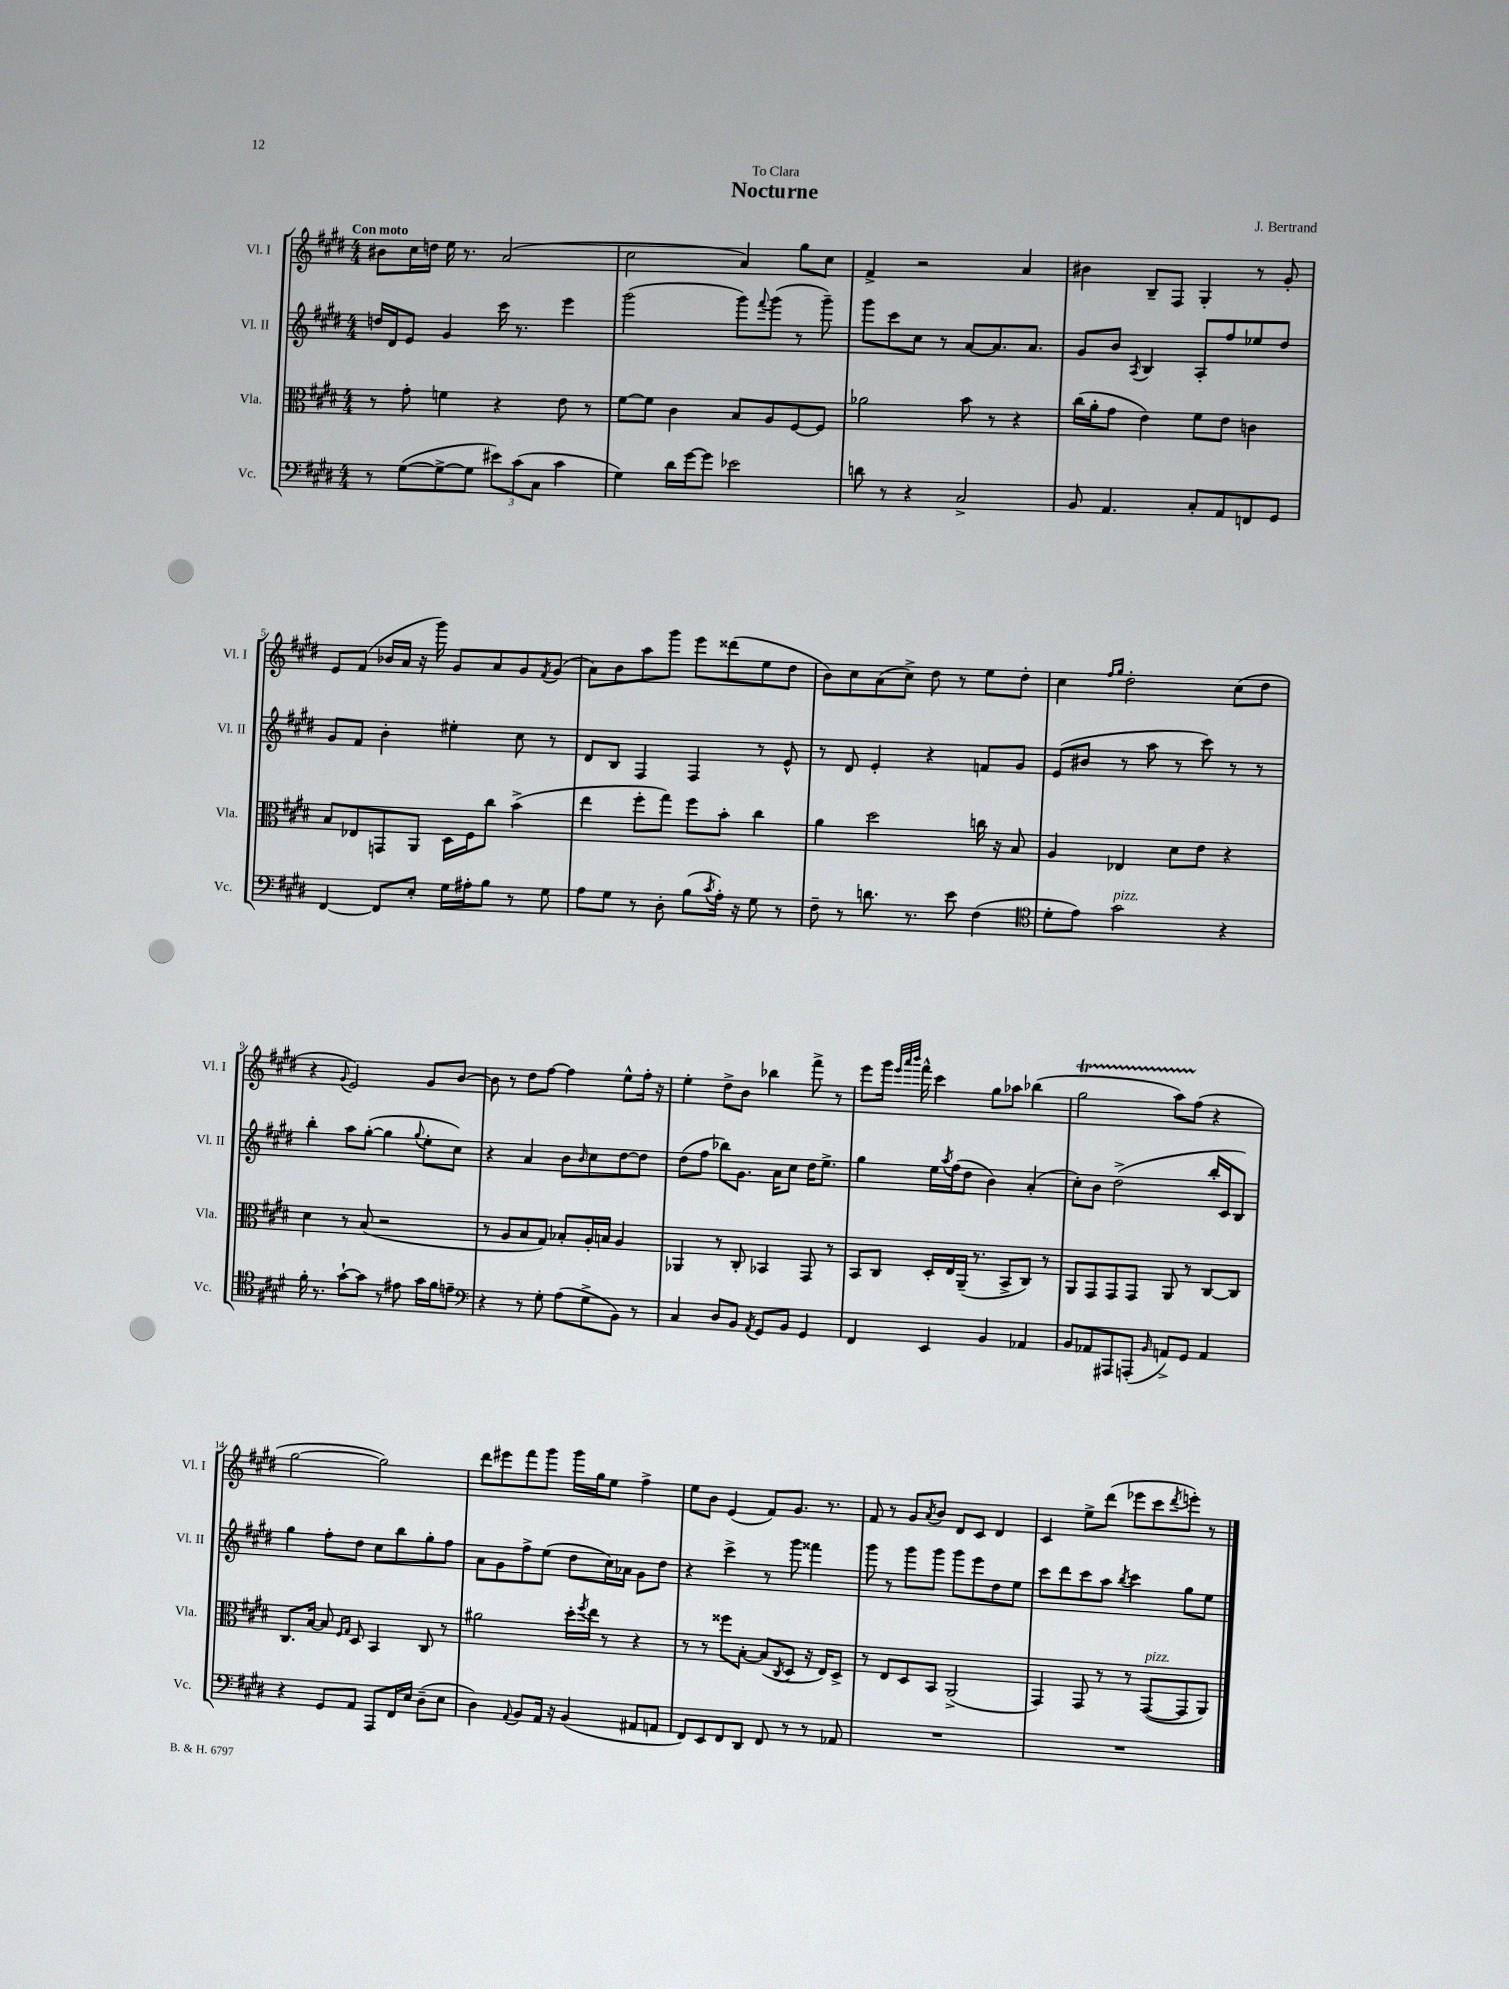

**kern	**kern	**kern	**kern
*staff4	*staff3	*staff2	*staff1
*clefF4	*clefC3	*clefG2	*clefG2
*k[f#c#g#d#]	*k[f#c#g#d#]	*k[f#c#g#d#]	*k[f#c#g#d#]
*M4/4	*M4/4	*M4/4	*M4/4
8r	8r	16dd	8b#
.	.	16d#	.
([8G#	8g#'	8e	16cc#
.	.	.	16dd
8G#^_	4f	4g#	16ee
.	.	.	8.r
8G#]	.	.	.
12e#)	4r	16ccc#	(2a
.	.	8.r	.
(12c#	.	.	.
12C#	.	.	.
4c#	8e	4eee	.
.	8r	.	.
=	=	=	=
4G#)	[8f#	(2ggg#	2cc#
.	8f#]	.	.
16d#	4c#	.	.
[16g#	.	.	.
8g#]	.	.	.
2e-	8B	8ggg#)	4a)
.	.	8qqfff#	.
.	8A	(8ggg#	.
.	[8F#	8r	8gg#
.	8F#]	8ggg#~)	8cc#
=	=	=	=
8d	2a-	8ggg#	4f#^
8r	.	8ccc#	.
4r	.	8cc#	2r
.	.	8r	.
2C#^	8b	[8a	.
.	8r	8.a]	.
.	4r	.	4a
.	.	8.a	.
=	=	=	=
8BB	(16cc#	8g#	4b#
.	16a'	.	.
4.AA	8g#	8b	.
.	.	8qA	.
.	4e)	4B	8B~
.	.	.	8F#
8C#'	8f#	8A'	4G#'
8AA	8e	8ff#	.
8FF	4c	8ee-	8r
8GG#	.	8dd#	8g#'
=	=	=	=
[4FF#	8B	8g#	8e
.	8E-	8f#	(8f#
8FF#]	8GG	4b'	16b-
.	.	.	16a
8E'	8AA	.	16r
.	.	.	16ggg#)
16G#	16D#	4ee#'	8g#
16A#'	16F#	.	.
8B	8cc#	.	8a
8r	(4b^	8cc#	8g#
.	.	.	8qf#
8G#	.	8r	(8g#
=	=	=	=
8A	4ee	8d#	8a)
8G#	.	8B	8b
8r	8ff#'	4F#	8aa
8D#'	8gg#)	.	8ggg#
(8B	8ff#	4F#	8eee
8qc#	.	.	.
16A')	8b'	.	(8ddd##
16r	.	.	.
8G#	4cc#	8r	8ee
8r	.	8e^^	8dd#
=	=	=	=
8F#~	4a	8r	8b)
8r	.	8d#	8cc#
8.d	2dd#	4e'	(8a
.	.	.	8cc#^)
8.r	.	.	.
.	.	4r	8dd#
8e	.	.	8r
(4F#	16cc	8f	8ee
.	16r	.	.
.	8B	8g#	8dd#'
=	=	=	=
*clefC4	*	*	*
8d#'	4A	(8e	4cc#
8e)	.	8b#	.
.	.	.	16qqff#
.	.	.	16qqgg#
2g#	4E-	8r	2dd#'
.	.	8aa	.
.	8d#	8r	.
.	8e	8ccc#)	.
4r	4r	8r	(8cc#
.	.	8r	8dd#
=	=	=	=
16f#'	4d#	4bb'	4r
8.r	.	.	.
.	.	.	8qqg#
[8g#`	8r	8aa	2e)
8g#]	(8B	([8gg#'	.
8r	2r	4gg#]	.
8e#	.	.	.
.	.	8qqgg#	.
16g#	.	8ee'	8g#
16f#	.	.	.
8e~	.	8cc#)	[8b
=	=	=	=
*clefF4	*	*	*
4r	8r	4r	8b]
.	8A	.	8r
8r	8B	4a	8dd#
8G#'	8G#)	.	[8ff#
(8A	8B-'	8b	4ff#]
.	.	16qqb	.
8G#^	16A'	8cc#	.
.	16B	.	.
8BB)	4A	[8dd#	8ee^^
8r	.	8dd#]	16ff#'
.	.	.	16r
=	=	=	=
4C#	4AA-	(8dd#	4ee'
.	.	8ff#	.
8D#	8r	8bb-)	8dd#^
8BB	8C#'	8.g#	8b
8qAA	.	.	.
8GG#	4BB-	.	4bb-
.	.	16a	.
8BB	.	8cc#	.
4GG#	8GG#	16dd#	8fff#^
.	.	8.ee^	.
.	8r	.	8r
=	=	=	=
4FF#	8BB	4gg#	8eee
.	8C#	.	16ggg#
.	.	.	32qqeee
.	.	.	32qqaaa
.	.	.	32qqbbb
.	.	.	16fff#^^
4EE	16D#'	16ee	4ccc#
.	.	8qaa	.
.	16E	(16ff#	.
.	(16AA~	8dd#	.
.	8.r	.	.
4BB	.	4b)	8gg#
.	8BB^	.	8aa-
4AA-	8C#)	(4a'	(4bb-
.	8r	.	.
=	=	=	=
8BB	8AA	8cc#')	2gg#
8AA-	8GG#	8b	.
8AAA#	8GG#	(2dd#^	.
(8AAA'	8GG#	.	.
16qqBB	.	.	.
8AA^)	8AA	.	8aa)
8GG#	8r	.	(8ff#
4AA	[8C#	16bb'	4r
.	.	16c#	.
.	8C#]	8B)	.
=	=	=	=
4r	8.C#	4gg#	[2gg#
.	[16B	.	.
8GG#	8B]	8ff#'	.
.	16qqF#	.	.
.	16qqG#	.	.
8AA	8D#	8dd#	.
8AAA	4BB	8cc#	2gg#])
16FF#	.	8bb	.
16E	.	.	.
(8D#~	8C#	8gg#'	.
8E	8r	8ff#	.
=	=	=	=
4D#)	2a#	8a	8ddd#
.	.	8g#	8eee#
8qqAA	.	.	.
8BB	.	8ff#^	8fff#
16AA	.	(8ee	8ggg#
16r	.	.	.
(4BB	16dd#'	8dd#	16ggg#
.	8qff#	.	.
.	16ee	.	16gg#
.	8r	16cc#)	8ee
.	.	16a-	.
8AA#	4r	8g#	4ff#^
8AA	.	8dd#	.
=	=	=	=
8FF#)	8r	4r	8ee
8EE	8r	.	8b
8FF#	8ff##	4ccc#^	(4e
8DD#	[8B'	.	.
8FF#	(8B]	8r	8f#)
.	8qC#	.	.
8r	8D#	8ggg#	8.g#
8r	16r	4fff##	.
.	16E)	.	8.r
8AA-	8D#^	.	.
=	=	=	=
1r	8r	8ggg#	8f#
.	8E	8r	8r
.	8D#	8ggg#	8g#
.	.	.	8qa
.	8BB	8ggg#	8b
.	(2AA^	8ggg#	8d#
.	.	8eee	8c#
.	.	8dd#	4d#
.	.	8ee	.
=	=	=	=
1r	4GG#)	8ccc#	4c#
.	.	8ddd#	.
.	8GG#	8ccc#	8ee^
.	8r	8aa	(8ddd#
.	.	8qbb	.
.	8r	4ccc#	8eee-
.	([8GG#	.	8ccc#
.	.	.	8qddd#
.	8GG#]	8gg#	8eee')
.	8AA)	8ee	8r
==	==	==	==
*-	*-	*-	*-
